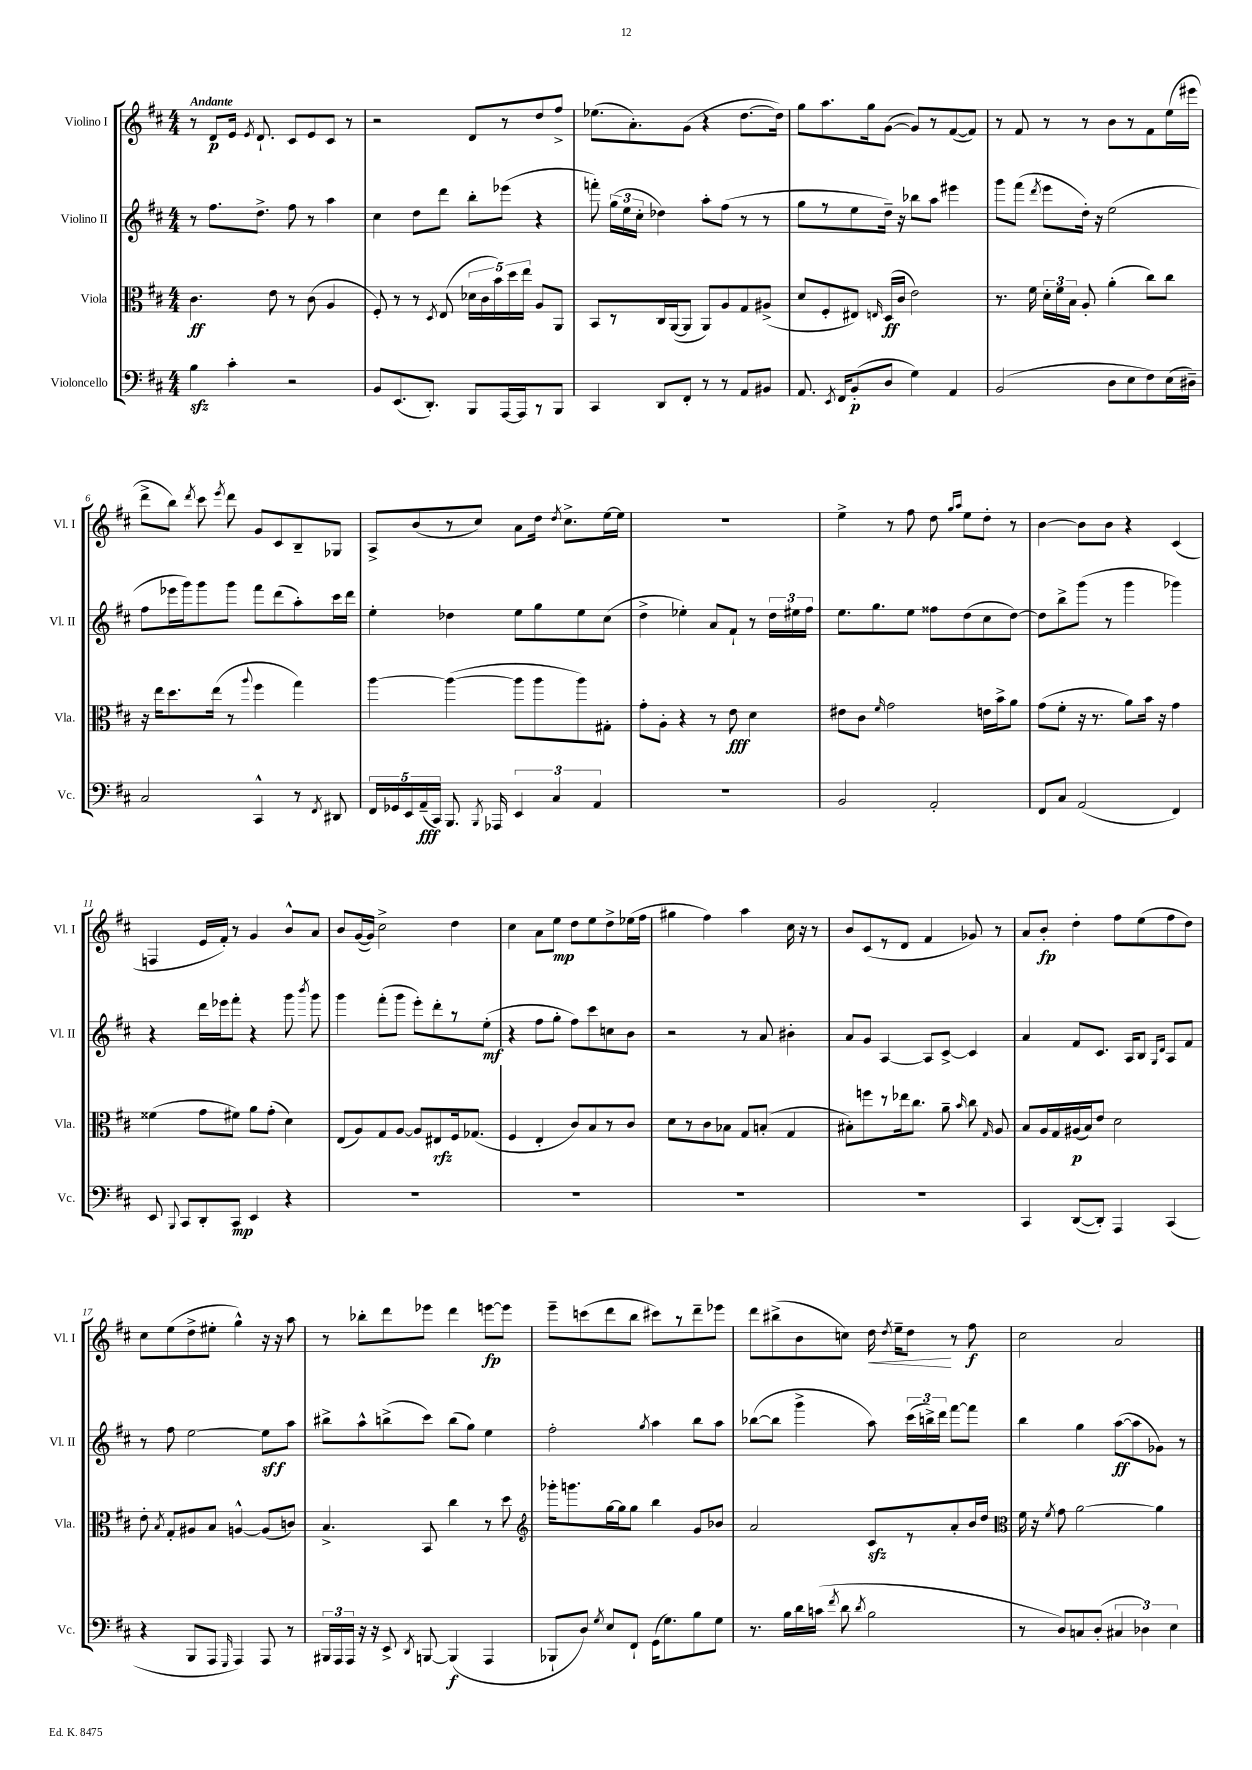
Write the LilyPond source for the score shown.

<<
\new StaffGroup <<
\new Staff = "s0" \with { instrumentName = "Violino I" shortInstrumentName = "Vl. I" } {
    \clef treble \key d \major \numericTimeSignature \time 4/4 \tempo "Andante"
    \autoBeamOff r8 d'8[\p e'16] \acciaccatura { e'8 } d'8.-! cis'8[ e'8 cis'8] r8 |
    r2 d'8[ r8 d''8 fis''8]-> |
    ees''8.[( a'8.-.) g'8]( r4 d''8.[~ d''16]) |
    g''8[ a''8. g''16 g'8]~( g'8[) r8 fis'8~( fis'8]) |
    r8 fis'8 r8 r8 b'8[ r8 fis'8 e''16( eis'''16] |
    d'''8[-> b''8]) \acciaccatura { d'''8 } cis'''8 \acciaccatura { e'''8 } d'''8 g'8[ cis'8 b8-- ges8] |
    a8[-> b'8( r8 cis''8]) a'8[ d''16] \acciaccatura { d''8 } cis''8.[-> e''16~ e''16] |
    R1 |
    e''4-> r8 fis''8 d''8 \grace { g''16[ a''16] } e''8[ d''8]-. r8 |
    b'4~ b'8[ b'8] r4 cis'4( |
    f4 e'16[ fis'16]-.) r8 g'4 b'8[-^ a'8] |
    b'8[ g'16~( g'16]) cis''2-> d''4 |
    cis''4 a'8[ e''8]\mp d''8[ e''8 d''8-> ees''16( fis''16] |
    gis''4 fis''4) a''4 cis''16 r16 r8 |
    b'8[ cis'8( r8 d'8] fis'4 ges'8) r8 |
    a'8[ b'8]-.\fp d''4-. fis''8[ e''8( fis''8 d''8]) |
    cis''8[ e''8( d''8-> eis''8]-. g''4-^) r16 r16 a''8 |
    r8 bes''8[-. d'''8 ees'''8] d'''4 e'''8[~\fp e'''8] |
    e'''8[-- c'''8( d'''8 b''8] cis'''8[) r8 d'''8-- ees'''8] |
    d'''8[ bis''8->( b'8 c''8]) d''16\< \acciaccatura { d''8 } e''16[-- d''8]\! r8 fis''8\f |
    cis''2 a'2 \bar "|." |
}
\new Staff = "s1" \with { instrumentName = "Violino II" shortInstrumentName = "Vl. II" } {
    \clef treble \key d \major \numericTimeSignature \time 4/4
    \autoBeamOff r8 fis''8.[ d''8.]-> fis''8 r8 a''4 |
    cis''4 d''8[ d'''8] b''8[-. ees'''8]( r4 |
    f'''8-.) \tuplet 3/2 { g''16[( e''16 cis''16]-. } des''4) a''8[-. fis''8]( r8 r8 |
    g''8[ r8 e''8 d''16]--) r16 bes''8[ a''8] eis'''4 |
    g'''8[ fis'''8]( \acciaccatura { d'''8 } e'''8[ d''16]-.) r16 e''2( |
    fis''8[ ees'''16 g'''16) g'''8 g'''8] fis'''8[ d'''8( a''8-.) cis'''16 d'''16] |
    e''4-. des''4 e''8[ g''8 e''8 cis''8]( |
    d''4-> ees''4-.) a'8[ fis'8]-! r8 \tuplet 3/2 { d''16[ eis''16 fis''16] } |
    e''8.[ g''8. e''8] fisis''8[ d''8( cis''8 d''8]~) |
    d''8[ b''8-> g'''8]( r8 g'''4 ges'''4) |
    r4 d'''16[ ees'''16 fis'''8]-. r4 g'''8 \acciaccatura { b'''8 } g'''8 |
    g'''4 fis'''8[-.( g'''8] e'''8[-.) d'''8-. r8 e''8]-.\mf( |
    r4 fis''8[ g''8]-. fis''8[) cis'''8 c''8 b'8] |
    r2 r8 a'8 bis'4-. |
    a'8[ g'8] a4~ a8[ cis'8]~-> cis'4 |
    a'4 fis'8[ cis'8.] a16[ b8] \grace { g16[ d'16] } a8[ fis'8] |
    r8 fis''8 e''2~ e''8[\sff a''8] |
    bis''8[-> a''8-^ b''8->( cis'''8]) b''8[( g''8]) e''4 |
    fis''2-. \acciaccatura { g''8 } a''4 b''8[ a''8] |
    bes''8[~( bes''8] g'''4-> a''8) \tuplet 3/2 { cis'''16[( b''16->) d'''16] } fis'''8[~ fis'''8] |
    b''4 g''4 a''8[~\ff( a''8 ges'8]) r8 \bar "|." |
}
\new Staff = "s2" \with { instrumentName = "Viola" shortInstrumentName = "Vla." } {
    \clef alto \key d \major \numericTimeSignature \time 4/4
    \autoBeamOff cis'4.\ff e'8 r8 cis'8( a4 |
    fis8-.) r8 r8 \acciaccatura { d8 } e8( \tuplet 5/4 { des'16[ cis'16 b'16) d''16 e''16] } a8[ a,8] |
    b,8[ r8 cis16 a,16~( a,8] a,8[) a8 g8 ais8]->( |
    d'8[ fis8-. eis8]) \grace { e16 } d16[\ff( cis'16] e'2) |
    r8. fis'16 \tuplet 3/2 { d'16[-. fis'16 b16] } a8-. a'4-.( cis''8[) cis''8] |
    r16 e''16[ d''8. e''16]( r8 \appoggiatura { a''8 } fis''4 g''4) |
    a''4~ a''4~( a''8[ a''8 a''8) gis8]-. |
    g'8[-. a8]-. r4 r8 e'8\fff d'4 |
    eis'8[ cis'8] \grace { fis'16 } g'2 e'16[ b'16-> a'8] |
    g'8[( fis'8]-. r16 r8. a'8[) b'16] r16 g'4 |
    fisis'4( g'8[ fis'8]) a'8[ g'8]-.( d'4) |
    e8[( a8) g8 a8]~ a8[ eis8\rfz fis16 ges8.]( |
    fis4 e4-. cis'8[) b8 r8 cis'8] |
    d'8[ r8 cis'8 bes8] g8[ b8]-.( g4 |
    bis8[-.) f''8 r8 ees''16 cis''8.] a'8-- \grace { b'16 } cis''8 \grace { g16 } a8 |
    b8[ a16 g16 ais16\p( b16) e'8] d'2 |
    e'8-. \acciaccatura { b8 } g8[-. ais8 b8] a4~-^ a8[( c'8]) |
    b4.-> b,8 cis''4 r8 d''8 |
    \clef treble ges'''16[-. g'''8. g''16~ g''16 g''8] b''4 g'8[ bes'8] |
    a'2 cis'8[\sfz r8 a'8-. b'16 d''16] |
    \clef alto fis'16 r16 \acciaccatura { fis'8 } g'8 a'2~ a'4 \bar "|." |
}
\new Staff = "s3" \with { instrumentName = "Violoncello" shortInstrumentName = "Vc." } {
    \clef bass \key d \major \numericTimeSignature \time 4/4
    \autoBeamOff b4\sfz cis'4-. r2 |
    b,8[ e,8.( d,8.]-.) b,,8[ a,,16~ a,,16 r8 b,,8] |
    cis,4 d,8[ fis,8]-. r8 r8 a,8[ bis,8] |
    a,8. \acciaccatura { e,8 } fis,16[ b,8-.\p( d8] g4) a,4 |
    b,2( d8[ e8 fis8) e16( dis16]--) |
    cis2 cis,4-^ r8 \acciaccatura { fis,8 } dis,8 |
    \tuplet 5/4 { fis,16[ ges,16 e,16 a,16--\fff( cis,16]) } b,,8. \acciaccatura { b,,8 } aes,,16 \tuplet 3/2 { e,4 cis4 a,4 } |
    R1 |
    b,2 a,2-. |
    fis,8[ cis8] a,2( fis,4) |
    e,8 \appoggiatura { b,,8 } cis,8[ d,8-. cis,8]\mp e,4 r4 |
    R1 |
    R1 |
    R1 |
    R1 |
    cis,4 d,8[~( d,8]-.) a,,4 cis,4( |
    r4 b,,8[ a,,8] \grace { g,,16 } a,,4) a,,8 r8 |
    \tuplet 3/2 { bis,,16[ a,,16 a,,16] } r16 r16 e,8-> \acciaccatura { d,8 } b,,8~ b,,4\f( a,,4 |
    bes,,8[-! d8]) \acciaccatura { g8 } e8[ fis,8]-! g,16[( g8.) b8 g8] |
    r8. b16[ d'16 c'16]( \acciaccatura { fis'8 } d'8 \acciaccatura { d'8 } b2 |
    r8 d8[) c8 d8]-.( \tuplet 3/2 { cis4 des4) e4 } \bar "|." |
}
>>
>>
